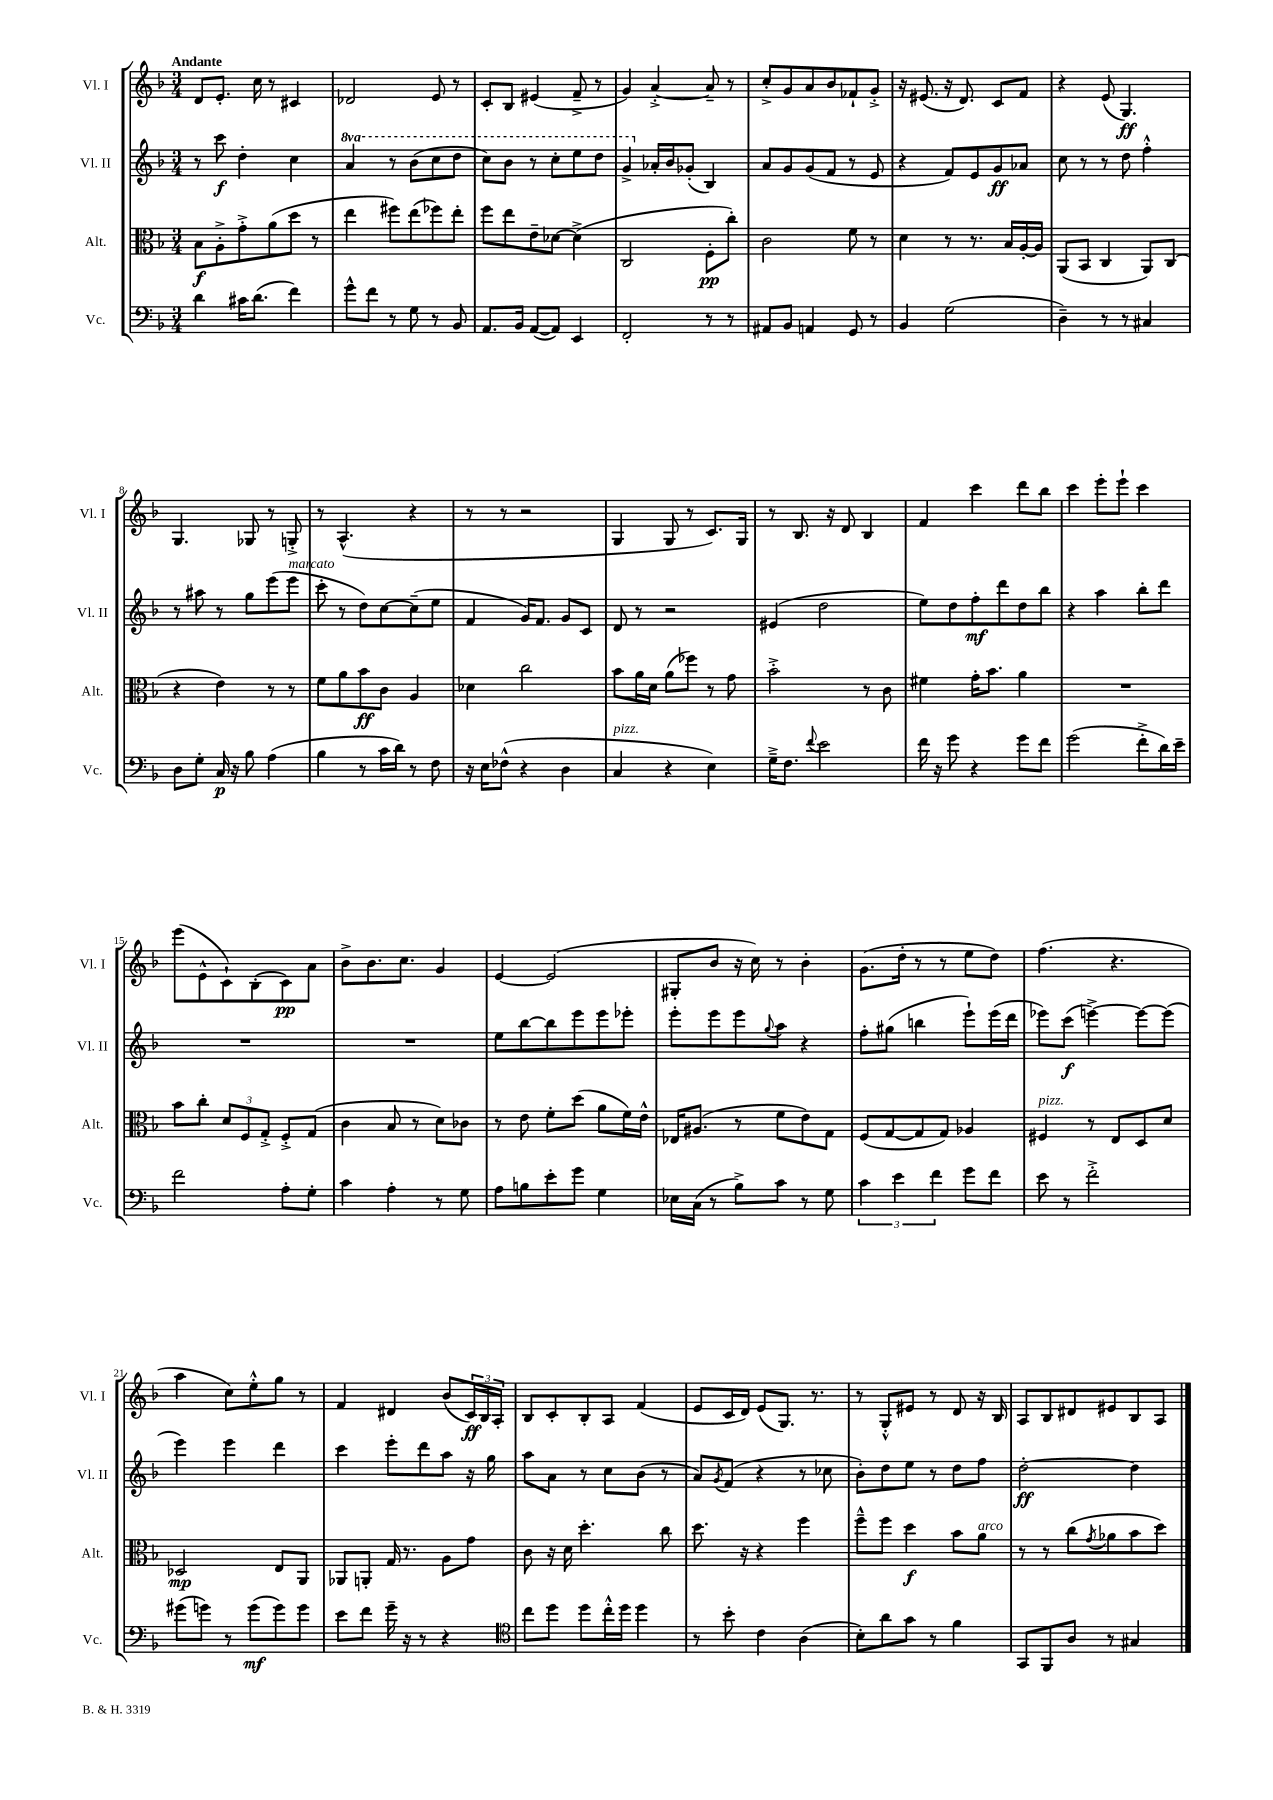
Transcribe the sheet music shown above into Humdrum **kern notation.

**kern	**kern	**kern	**kern
*staff4	*staff3	*staff2	*staff1
*clefF4	*clefC3	*clefG2	*clefG2
*k[b-]	*k[b-]	*k[b-]	*k[b-]
*M3/4	*M3/4	*M3/4	*M3/4
4d\	8B-\L	8r	8d/L
.	8A'^\	8ccc\	8.e'/J
16c#\LK	8g'^\	4dd'\	.
(8.d\J	.	.	16cc\
.	(8a\	.	8r
4f\)	8dd\J	4cc\	4c#/
.	8r	.	.
=	=	=	=
8g^^\L	4ee\	4aa/	2d-/
8f\J	.	.	.
8r	8ff#\L)	8r	.
8G\	(8ee\	(8bb-\L	.
8r	8ff-\)	8ccc\	8e/
8BB-/	8ee'\J	8ddd\J	8r
=	=	=	=
8.AA/L	8ff\L	8ccc\L)	8c'/L
.	8ee\	8bb-\J	8B-/J
16BB-/Jk	.	.	.
([8AA/L	8e~\	8r	(4e#/
8AA/]J)	[8d-\J	8ccc'\L	.
4EE/	(4d-^\]	8eee\	8f~^/
.	.	8ddd\J	8r
=	=	=	=
2FF'/	2C/	4gg^/	4g/)
.	.	16a-'/LL	[4a'^/
.	.	16b-/J	.
.	.	(8g-'/J	.
8r	8F'\L	4B-/)	8a~/]
8r	8cc'\J)	.	8r
=	=	=	=
8AA#/L	2c\	8a/L	8cc'^/L
8BB-/J	.	8g/	8g/
4AA/	.	(8g/	8a/
.	.	8f/J	8b-/
8GG/	8f\	8r	8f-`/
8r	8r	8e/	8g'^/J
=	=	=	=
4BB-/	4d\	4r	16r
.	.	.	(8.e#/
(2G\	8r	8f/L)	16r
.	.	.	8.d/)
.	8.r	8e/	.
.	.	8g/	8c/L
.	16B-/LL	.	.
.	[16A'/	8a-/J	8f/J
.	16A/]JJ	.	.
=	=	=	=
4D~\)	(8AA/L	8cc\	4r
.	8BB-/J	8r	.
8r	4C/	8r	(8e/
8r	.	8dd\	4.G/)
4C#/	8AA/L)	4ff'^^\	.
.	(8C/J	.	.
=	=	=	=
8D\L	4r	8r	4.G/
8G'\J	.	8aa#\	.
16C/	4e\)	8r	.
16r	.	.	.
8B-\	.	8gg\L	8G-/
(4A\	8r	(8eee\	8r
.	8r	8eee\J	8G'^/
=	=	=	=
4B-\	8f\L	8ccc'\	8r
.	8a\	8r	(4.A^^/
8r	8b-\	8dd\L)	.
16c\LL	8c\J	[8cc\	.
16d\JJ)	.	.	.
8r	4A/	(8cc~\]	4r
8F\	.	8ee\J	.
=	=	=	=
16r	4d-\	4f/	8r
16E\LK	.	.	.
(8F-^^\J	.	.	8r
4r	2cc\	16g/LK)	2r
.	.	8.f/J	.
4D\	.	8g/L	.
.	.	8c/J	.
=	=	=	=
4C/	8b-\L	8d/	4G/
.	16a\L	8r	.
.	16d\JJ	.	.
4r	(8a\L	2r	8G/
.	8ff-\J)	.	8r
4E\)	8r	.	8.c/L)
.	8g\	.	.
.	.	.	16G/Jk
=	=	=	=
16G~^\LK	2b-'^\	(4e#/	8r
8.F\J	.	.	.
.	.	.	8.B-/
8qqf/	.	.	.
2e\	.	2dd\	.
.	.	.	16r
.	.	.	8d/
.	8r	.	4B-/
.	8c\	.	.
=	=	=	=
16f\	4f#\	8ee\L)	4f/
16r	.	.	.
8g\	.	8dd\	.
4r	16g'\LK	8ff'\	4ccc\
.	8.b-\J	.	.
.	.	8ddd\	.
8g\L	4a\	8dd\	8ddd\L
8f\J	.	8bb-\J	8bb-\J
=	=	=	=
(2g\	2.r	4r	4ccc\
.	.	4aa\	8eee'\L
.	.	.	8eee`\J
8f'^\L	.	8bb-'\L	4ccc\
16d\L)	.	8ddd\J	.
16e~\JJ	.	.	.
=	=	=	=
2f\	8b-\L	2.r	(8eee\L
.	8cc'\J	.	8e^^\
.	12d/L	.	8c`\)
.	12F/	.	.
.	.	.	(8B-'\
.	12G'^/J	.	.
8A'\L	8F'^/L	.	8c\)
8G'\J	(8G/J	.	8a\J
=	=	=	=
4c\	4c\	2.r	8b-^\L
.	.	.	8.b-\
4A'\	8B-/	.	.
.	.	.	8.cc\J
.	8r	.	.
8r	8d\L)	.	4g/
8G\	8c-\J	.	.
=	=	=	=
8A\L	8r	8ee\L	[4e/
8B\	8e\	[8bb-\	.
8e'\	8f'\L	8bb-\]	(2e/]
8g\J	(8dd\J	8eee\	.
4G\	8a\L	8eee\	.
.	16f\L)	8eee-'\J	.
.	16e^^\JJ	.	.
=	=	=	=
16E-\LL	16E-/LK	8eee'\L	8G#'/L
(16C\JJ	(8.A#/J	.	.
8r	.	8eee\	8b-/J
8B-^\L)	8r	8eee\	16r
.	.	.	16cc\)
.	.	8qqgg/	.
8c\J	8f\L	8aa\J	8r
8r	8e\)	4r	4b-'\
8G\	8G\J	.	.
=	=	=	=
6c\	(8F/L	8ff'\L	(8.g\L
.	[8G/	(8gg#\J	.
6e\	.	.	.
.	.	.	16dd'\Jk
.	8G/]	4bb\	8r
6f\	.	.	.
.	8G/J)	.	8r
8g\L	4A-/	8eee`\L)	8ee\L
8f\J	.	(16eee\L	8dd\J)
.	.	16ddd\JJ	.
=	=	=	=
8e\	4F#/	8eee-\L)	(4.ff\
8r	.	(8ccc\J	.
2f'^\	8r	[4eee^\)	.
.	8E/L	.	4.r
.	8D/	8eee\_L	.
.	8d/J	(8eee\]J	.
=	=	=	=
(8g#\L	2D-/	4eee\)	4aa\
8g\J)	.	.	.
8r	.	4eee\	8cc\L)
(8g\L	.	.	8ee'^^\
8g\)	8E/L	4ddd\	8gg\J
8g\J	8AA/J	.	8r
=	=	=	=
8e\L	8AA-/L	4ccc\	4f/
8f\J	8AA'/J	.	.
16g~\	16G/	8eee'\L	4d#/
16r	8.r	.	.
8r	.	8ddd\	.
4r	8A\L	8aa\J	(8b-/L
.	8g\J	16r	24c/L)
.	.	.	24B-/
.	.	16gg\	.
.	.	.	24A'/JJ
=	=	=	=
*clefC4	*	*	*
8cc\L	8c\	8aa\L	8B-/L
8dd\J	16r	8a\J	8c'/
.	16d\	.	.
8dd\L	4.dd'\	8r	8B-'/
16cc'^^\L	.	8cc\L	8A/J
16dd\JJ	.	.	.
4dd\	.	(8b-\J	(4f/
.	8cc\	8r	.
=	=	=	=
8r	8.dd\	8a/L)	8e/L
.	.	8qg/	.
8b-'\	.	(8f/J	16c/L
.	16r	.	16d/JJ)
4c\	4r	4r	(8e/L
.	.	.	8.G/J)
(4A\	4ff\	8r	.
.	.	.	8.r
.	.	8cc-\	.
=	=	=	=
8B-'\L)	8ff~^^\L	8b-'\L)	8r
8a\	8ff\J	8dd\	8G'^^/L
8g\J	4dd\	8ee\J	8e#/J
8r	.	8r	8r
4f\	8b-\L	8dd\L	8d/
.	8a\J	8ff\J	16r
.	.	.	16B-/
=	=	=	=
8GG/L	8r	[2dd'\	8A/L
8FF/	8r	.	8B-/
8A/J	(8cc\L	.	8d#/
.	8qg/	.	.
8r	8a-\	.	8e#/
4G#/	8b-\	4dd\]	8B-/
.	8dd\J)	.	8A/J
==	==	==	==
*-	*-	*-	*-
